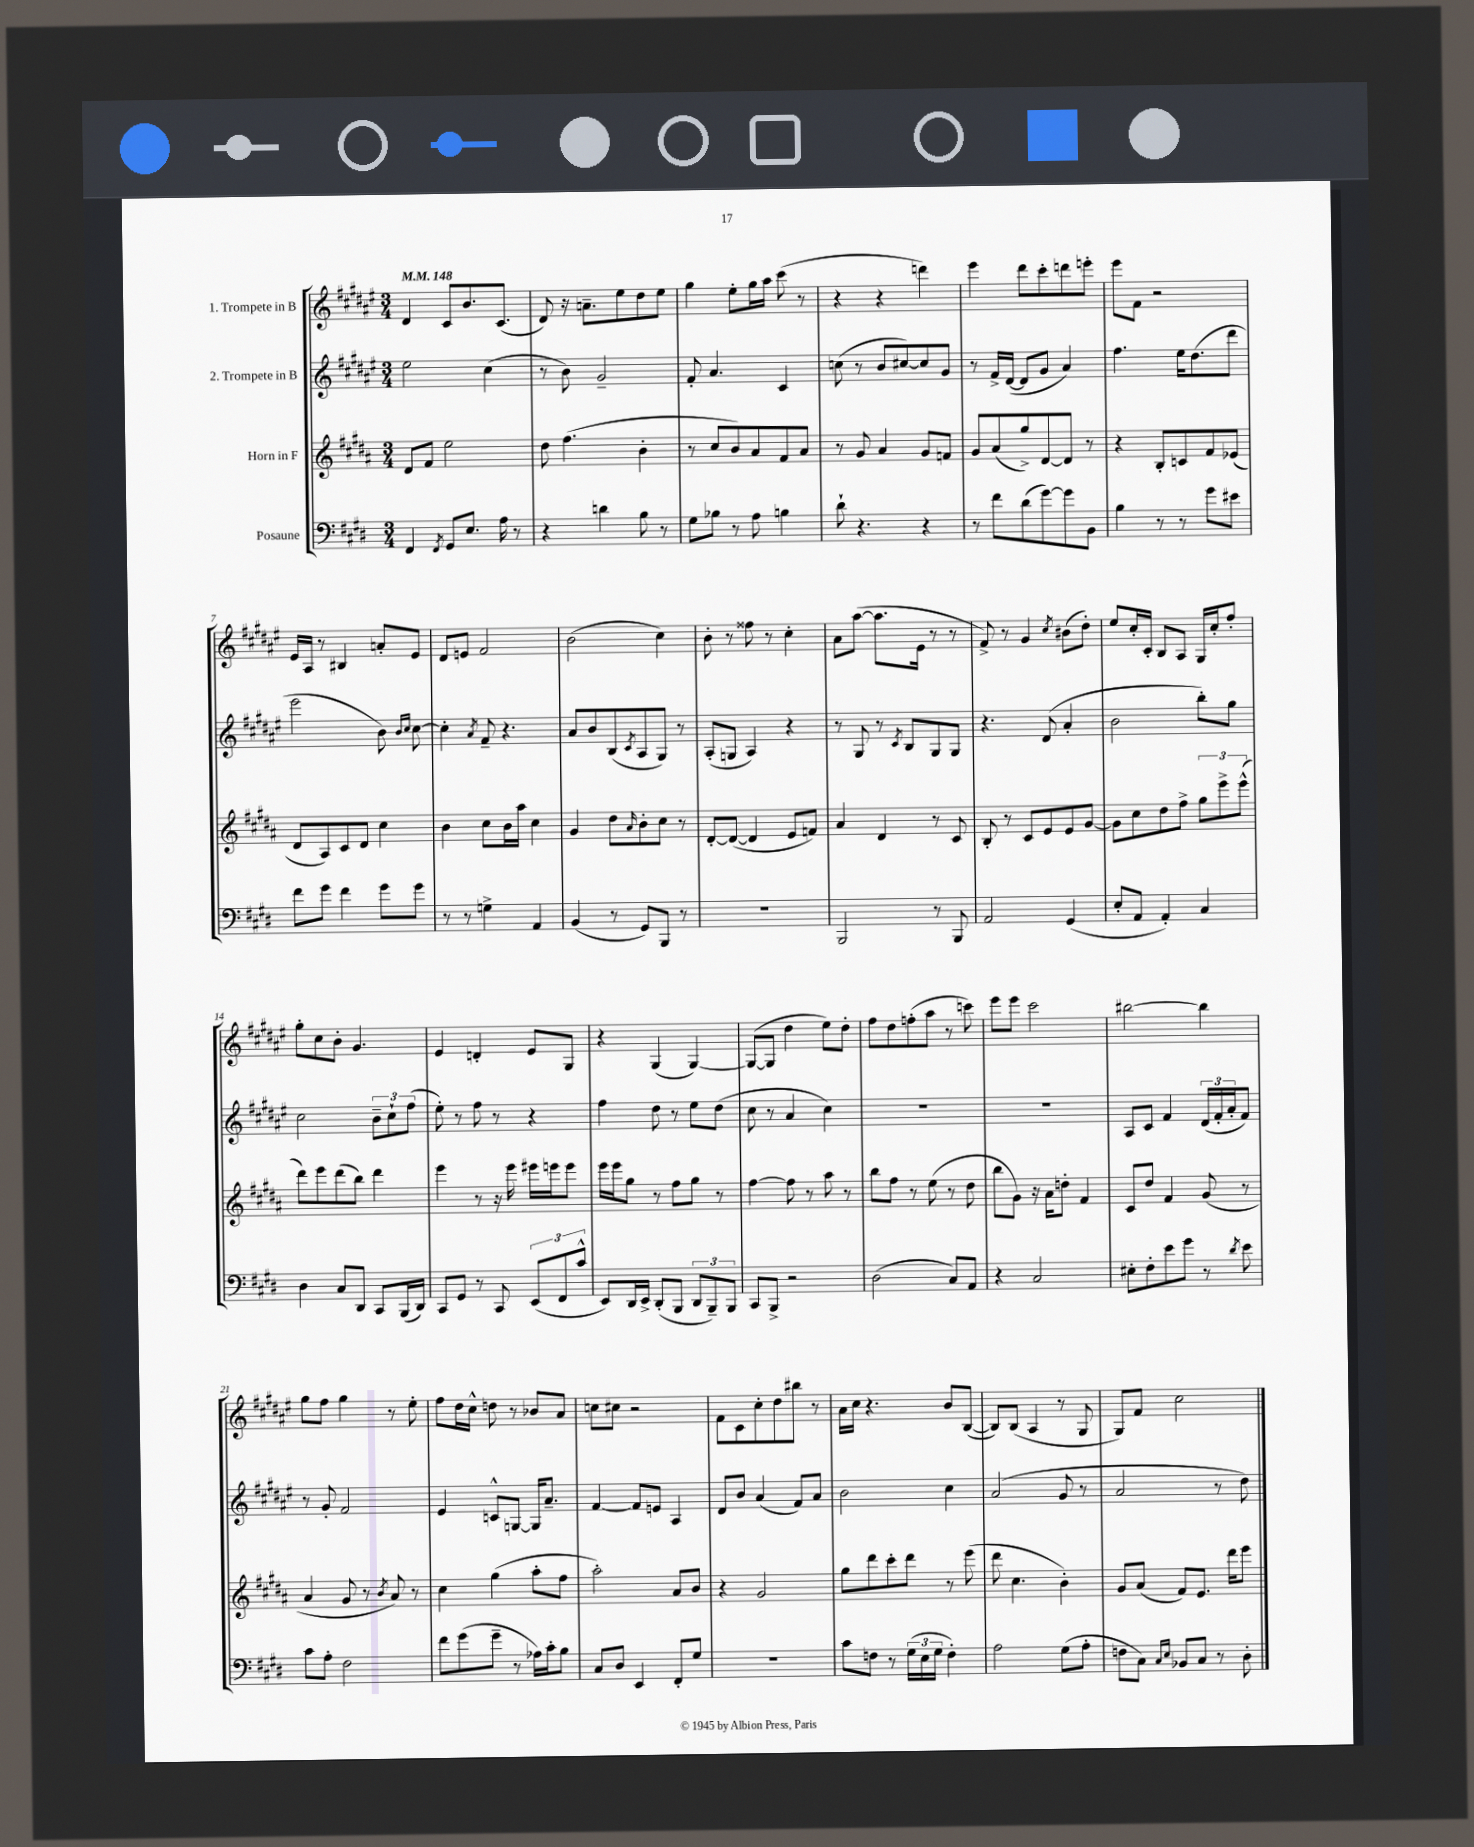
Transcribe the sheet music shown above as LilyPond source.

<<
\new StaffGroup <<
\new Staff = "s0" \with { instrumentName = "1. Trompete in B" } {
    \clef treble \key fis \major \numericTimeSignature \time 3/4 \tempo 4 = 148
    dis'4 cis'8 b'8. cis'8.( |
    dis'8) r16 a'8.-- eis''8 dis''8 eis''8 |
    gis''4 eis''8-. gis''16 ais''16 cis'''8( r8 |
    r4 r4 d'''4) |
    eis'''4 dis'''8 cis'''8-. d'''8 e'''8-. |
    eis'''8 fis'8 r2 |
    eis'16 ais16 r8 bis4 a'8-. eis'8 |
    dis'8 e'8 fis'2 |
    b'2( cis''4) |
    b'8-. r8 fisis''8 r8 cis''4-. |
    ais'8 ais''8~( ais''8. eis'16 r8 r8 |
    fis'8->) r8 gis'4 \acciaccatura { cis''8 } bis'8( dis''8-.) |
    eis''8 cis''16-. cis'16-. b8 ais8 gis16 cis''16-. fis''8-. |
    gis''8-. cis''8 b'8-. gis'4. |
    eis'4 d'4-. eis'8 gis8 |
    r4 gis4( gis4~) |
    gis8~( gis8 dis''4 eis''8) dis''8-. |
    fis''8 dis''8 f''8-.( ais''8 r8 c'''8) |
    eis'''8 eis'''8 cis'''2 |
    bis''2~ bis''4 |
    gis''8 fis''8 gis''4 r8 eis''8-. |
    fis''8 dis''16 cis''16-^ d''8 r8 bes'8 ais'8 |
    c''8 cis''8 r2 |
    fis'8 cis'8 cis''8-. dis''8 bis''8 r8 |
    ais'16 cis''16 r4. b'8 b8~( |
    b8) b8( ais4 r8 gis8 |
    gis8) fis'8 cis''2 \bar "|." |
}
\new Staff = "s1" \with { instrumentName = "2. Trompete in B" } {
    \clef treble \key fis \major \numericTimeSignature \time 3/4
    eis''2 cis''4( |
    r8 b'8) gis'2-- |
    fis'8-. ais'4. cis'4 |
    c''8( r8 b'8 cis''8~) cis''8 gis'8 |
    r8 fis'16-> dis'16~( dis'8 gis'8 ais'4) |
    fis''4. eis''16 dis''8.( dis'''8 |
    eis'''2 b'8) \grace { b'16 cis''16 } cis''8~ |
    cis''4-. \acciaccatura { ais'8 } fis'8-- r4. |
    ais'8 b'8 b8( \acciaccatura { cis'8 } ais8 gis8) r8 |
    ais8-.( g8 ais4) r4 |
    r8 gis8 r8 \acciaccatura { cis'8 } b8 gis8 gis8 |
    r4. dis'8( ais'4-. |
    b'2 b''8-.) gis''8 |
    cis''2 \tuplet 3/2 { b'8-- cis''8-! fis''8( } |
    eis''8-.) r8 fis''8 r8 r4 |
    fis''4 dis''8 r8 eis''8 dis''8( |
    cis''8 r8 ais'4 cis''4) |
    R2. |
    R2. |
    ais8 cis'8 fis'4 \tuplet 3/2 { dis'16( fis'16-. ais'16-. } fis'8) |
    r8 gis'8-. fis'2 |
    eis'4 c'8-^ g8~ g16 ais'8.-- |
    fis'4~ fis'8 e'8 ais4 |
    dis'8 b'8 ais'4( fis'8) ais'8 |
    b'2 cis''4 |
    ais'2( gis'8 r8 |
    ais'2 r8 dis''8) \bar "|." |
}
\new Staff = "s2" \with { instrumentName = "Horn in F" } {
    \clef treble \key b \major \numericTimeSignature \time 3/4
    dis'8 fis'8 e''2 |
    dis''8 fis''4.( b'4-. |
    r8 cis''8 b'8) ais'8 fis'8 ais'8 |
    r8 gis'8 ais'4 gis'8 f'8 |
    gis'8 ais'8( gis''8->) dis'8~ dis'8 r8 |
    r4 b8-. c'8 fis'8 ees'8( |
    dis'8 ais8) cis'8 dis'8 cis''4 |
    b'4 cis''8 b'16 ais''16 cis''4 |
    gis'4 dis''8 \grace { ais'16 } b'8-. cis''8 r8 |
    dis'8~-. dis'8~( dis'4 e'8 f'8) |
    ais'4 dis'4 r8 cis'8 |
    b8-. r8 cis'8 e'8 e'8 gis'8~ |
    gis'8 cis''8 dis''8 fis''8-> \tuplet 3/2 { gis''8 e'''8-> e'''8-^( } |
    dis'''8) e'''8 dis'''8( b''8) dis'''4 |
    e'''4 r8 r16 e'''16 eis'''16 e'''16 e'''8 |
    e'''16 e'''16 gis''8 r8 fis''8 gis''8 r8 |
    fis''4~ fis''8 r8 ais''8 r8 |
    b''8 fis''8 r8 e''8( r8 dis''8 |
    b''8 gis'8) r16 ais'16 d''8-. fis'4 |
    cis'8 dis''8 fis'4 gis'8( r8 |
    ais'4 gis'8 r8 \acciaccatura { b'8 } ais'8) r8 |
    cis''4 gis''4( ais''8-. fis''8 |
    ais''2-.) ais'8 b'8 |
    r4 gis'2 |
    gis''8 dis'''8 cis'''8-. dis'''8 r8 e'''8( |
    dis'''8 cis''4. b'4-.) |
    gis'8 ais'8( fis'8) e'8. dis'''16 e'''8 \bar "|." |
}
\new Staff = "s3" \with { instrumentName = "Posaune" } {
    \clef bass \key e \major \numericTimeSignature \time 3/4
    fis,4 \acciaccatura { fis,8 } gis,8 e8. a16 r8 |
    r4 d'4 b8 r8 |
    gis8 bes8 r8 a8 b4 |
    dis'8-! r4. r4 |
    r8 fis'8 dis'8( gis'8~) gis'8 b,8 |
    b4 r8 r8 gis'8 eis'8 |
    fis'8 gis'8 fis'4 gis'8 gis'8 |
    r8 r8 g4-> a,4 |
    b,4( r8 gis,8) b,,8 r8 |
    R2. |
    b,,2 r8 b,,8 |
    a,2 gis,4( |
    e8-. a,8 a,4-.) cis4 |
    dis4 cis8 dis,8 cis,8 b,,16( dis,16) |
    cis,8 gis,8 r8 cis,8 \tuplet 3/2 { e,8( fis,8 cis'8-^ } |
    e,8) dis,16 e,16-> dis,8-.( b,,8 \tuplet 3/2 { dis,8 b,,8--) b,,8 } |
    cis,8 b,,8-> r2 |
    dis2( cis8) a,8 |
    r4 cis2 |
    eis8-. fis8-. e'8 gis'8 r8 \acciaccatura { dis'8 } e'8 |
    cis'8 a8-. fis2 |
    fis'8 gis'8( gis'8-- r8 aes16) cis'16-. b8 |
    cis8 dis8 e,4 fis,8-. gis8 |
    R2. |
    cis'8 f8 r8 \tuplet 3/2 { gis16( e16 gis16 } f4-.) |
    a2 gis8( a8-. |
    f8 cis8) \grace { cis16 e16 } bes,8 cis8 r8 dis8-. \bar "|." |
}
>>
>>
